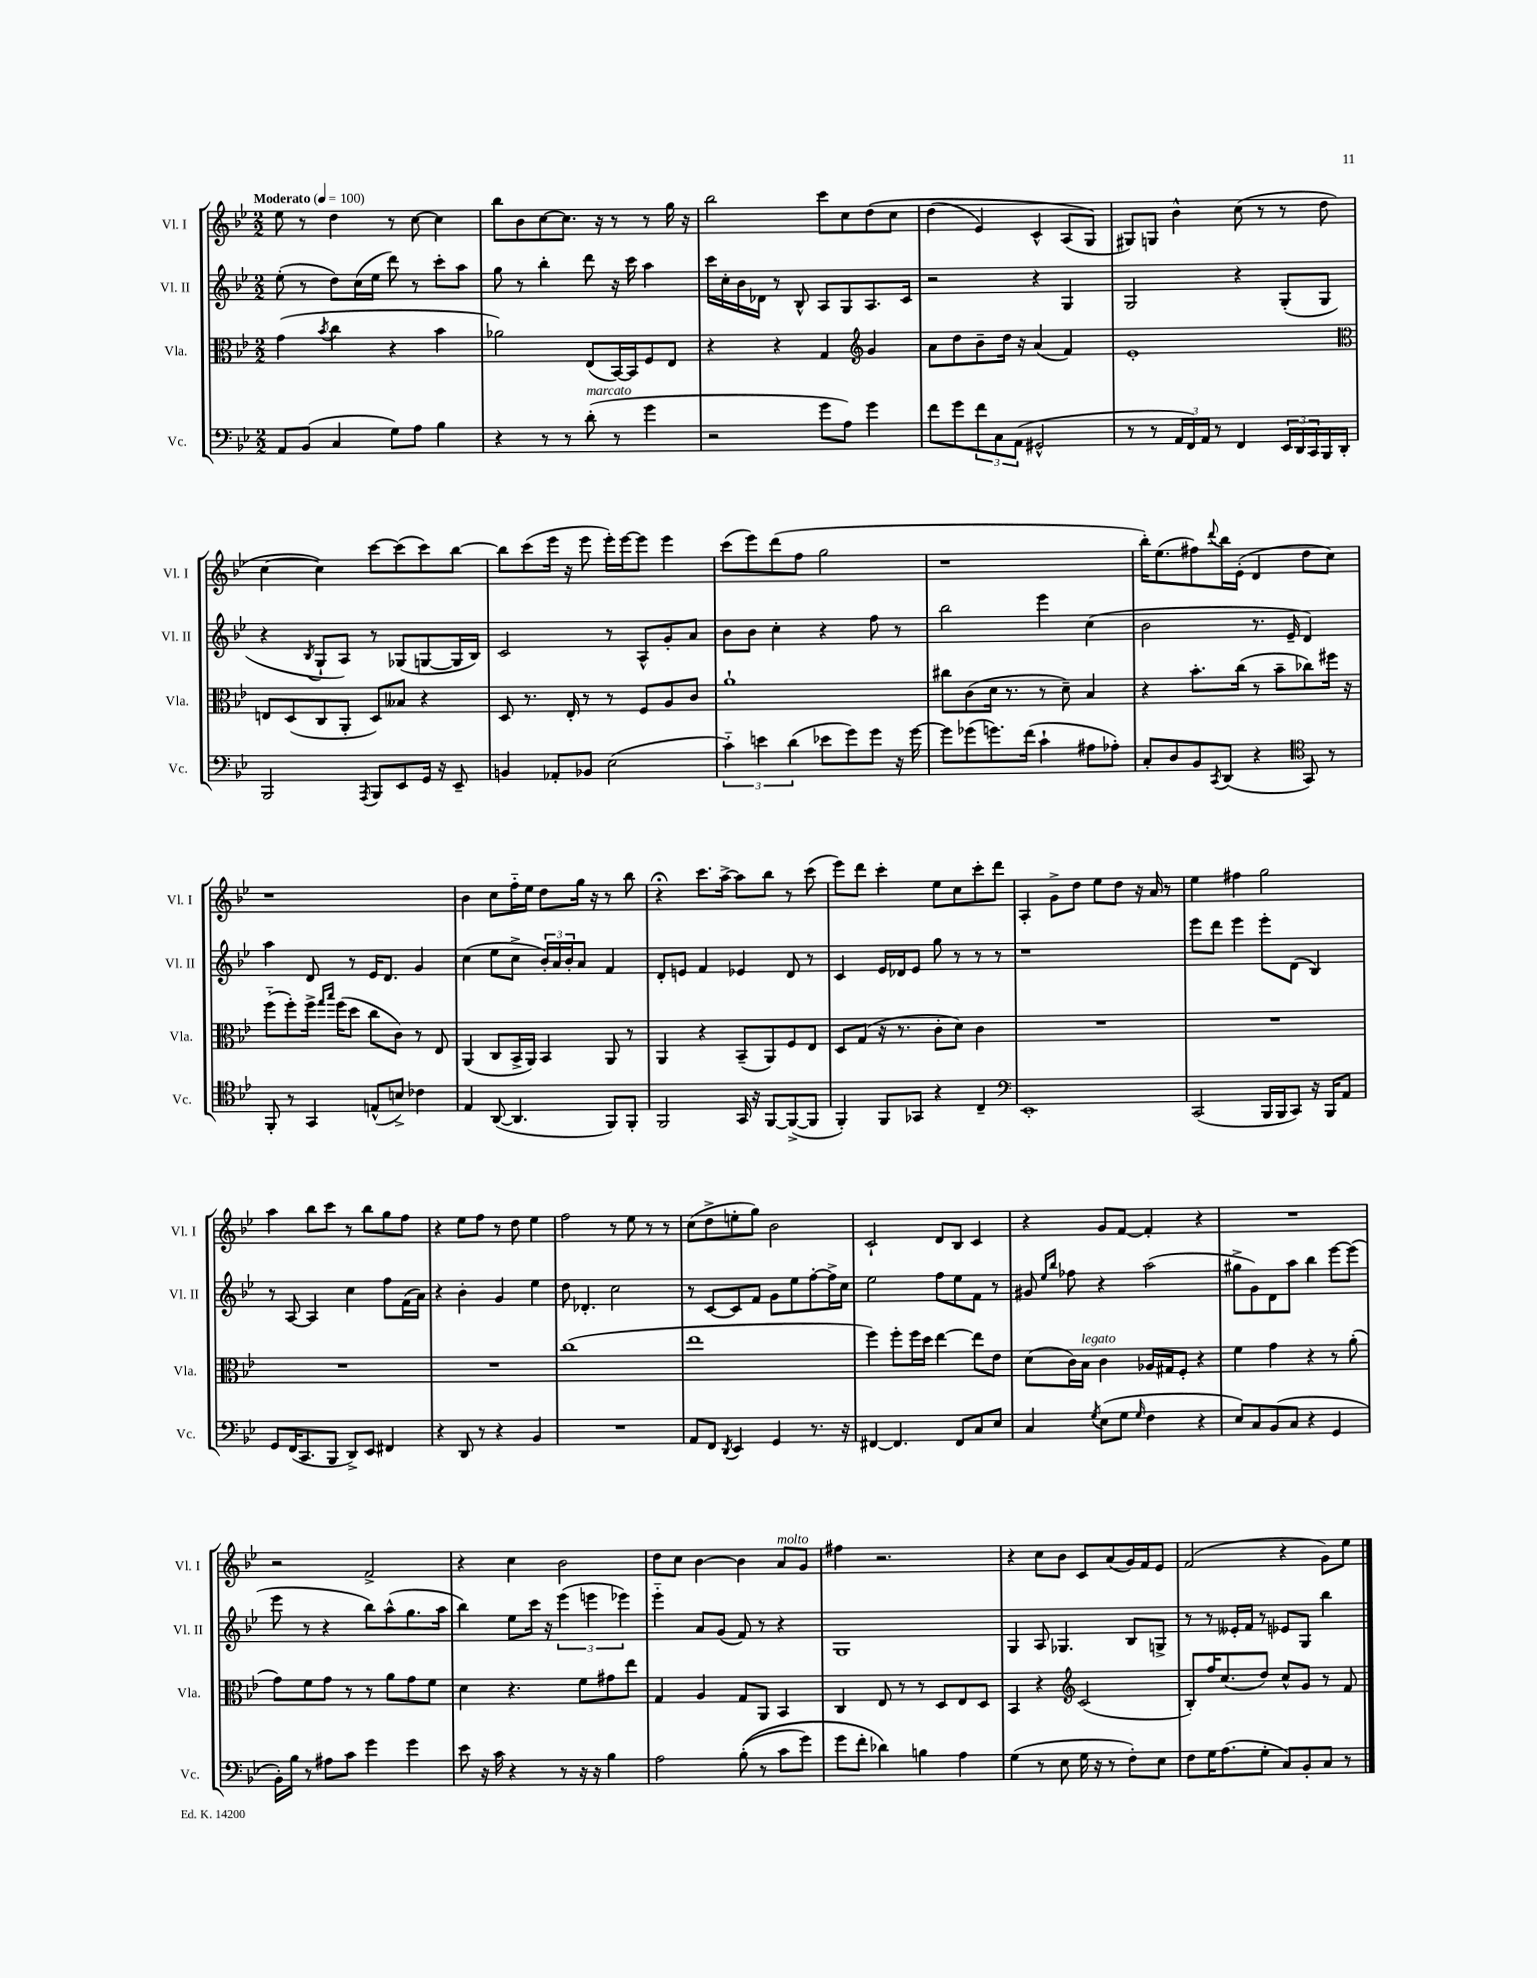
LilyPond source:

<<
\new StaffGroup <<
\new Staff = "s0" \with { instrumentName = "Vl. I" shortInstrumentName = "Vl. I" } {
    \clef treble \key bes \major \numericTimeSignature \time 2/2 \tempo "Moderato" 4 = 100
    ees''8 r8 d''4 r8 c''8~ c''4 |
    bes''8 bes'8 c''8~ c''8. r16 r8 r8 g''16 r16 |
    bes''2 c'''8 c''8 d''8\( c''8 |
    d''4( ees'4) c'4-^ a8( g8\) |
    gis8) g8 bes'4-^ c''8( r8 r8 d''8 |
    c''4~ c''4) c'''8~ c'''8( c'''8) bes''8~ |
    bes''8 c'''8( ees'''16 r16 ees'''8 ees'''16-.) ees'''16~ ees'''8 ees'''4 |
    c'''8( ees'''8) d'''8( f''8 g''2 |
    r1 |
    bes''16-.) ees''8.( fis''8) \appoggiatura { d'''8 } bes''16 ees'16-.( d'4 d''8 c''8) |
    r1 |
    bes'4 c''8 f''16-_ ees''16 d''8 g''16 r16 r8 bes''8 |
    r4\fermata c'''8. a''16~-> a''8 bes''8 r8 c'''8( |
    ees'''8) d'''8 c'''4-. ees''8 c''8 c'''8-. d'''8 |
    a4-. g'8-> d''8 ees''8 d''8 r16 a'16 r8 |
    ees''4 fis''4 g''2 |
    a''4 bes''8 c'''8 r8 bes''8 g''8 f''8 |
    r4 ees''8 f''8 r8 d''8 ees''4 |
    f''2 r8 ees''8 r8 r8 |
    c''8( d''8-> e''8-. g''8) bes'2 |
    c'2-! d'8 bes8 c'4 |
    r4 g'8 f'8~ f'4-. r4 |
    R1 |
    r2 f'2-> |
    r4 c''4 bes'2 |
    d''8 c''8 bes'4~ bes'4 a'8^\markup { \italic "molto" } g'8 |
    fis''4 r2. |
    r4 c''8 bes'8 c'8 a'8( g'16) f'16 ees'8 |
    f'2( r4 g'8) ees''8 \bar "|." |
}
\new Staff = "s1" \with { instrumentName = "Vl. II" shortInstrumentName = "Vl. II" } {
    \clef treble \key bes \major \numericTimeSignature \time 2/2
    ees''8-.( r8 d''8) c''16( ees''16 d'''8) r8 c'''8-. a''8 |
    g''8 r8 bes''4-. d'''8 r16 c'''16 a''4 |
    c'''16 c''16-. bes'16 des'16 r8 bes8-^ a8 g8 a8. c'16 |
    r2 r4 g4 |
    g2 r4 g8-.( g8 |
    r4 \acciaccatura { bes8 } g8-! a8) r8 ges8( g8~ g16 bes16) |
    c'2 r8 a8-^ g'8-. a'8 |
    bes'8 bes'8 c''4-. r4 f''8 r8 |
    bes''2 ees'''4 c''4( |
    bes'2 r8. ees'16-- d'4) |
    a''4 d'8 r8 ees'16 d'8. g'4 |
    c''4( ees''8 c''8-> \tuplet 3/2 { bes'16-.) a'16 bes'16-. } a'8 f'4 |
    d'8-. e'8 f'4 ees'4 d'8 r8 |
    c'4 ees'16 des'16 ees'8 g''8 r8 r8 r8 |
    r1 |
    ees'''8 d'''8 ees'''4 ees'''8-. d'8( bes4) |
    r8 a8~ a4 c''4 f''8 f'16( a'16) |
    r4 bes'4-. g'4 ees''4 |
    d''8 des'4.-. c''2 |
    r8 c'8~ c'8 f'8 g'8 ees''8 f''8~-. f''16-> c''16 |
    ees''2 f''8 ees''8 f'8 r8 |
    gis'8 \grace { ees''16 bes''16 } fes''8 r4 a''2( |
    gis''8-> g'8) d'8 a''8 bes''4 ees'''8~ ees'''8( |
    ees'''8 r8 r4 bes''8) a''8-^( g''8. a''16 |
    bes''4) ees''8 c'''16 r16 \tuplet 3/2 { ees'''4( e'''4 ees'''4) } |
    ees'''4-_ a'8 g'8( f'8) r8 r4 |
    g1 |
    g4 a8 ges4. bes8 g8-> |
    r8 r8 eeses'16-. f'16 r8 ees'8 g8 bes''4 \bar "|." |
}
\new Staff = "s2" \with { instrumentName = "Vla." shortInstrumentName = "Vla." } {
    \clef alto \key bes \major \numericTimeSignature \time 2/2
    g'4( \acciaccatura { bes'8 } c''4 r4 bes'4 |
    aes'2) ees8( bes,16~) bes,16 f8 ees8 |
    r4 r4 g4 \clef treble g'4 |
    a'8 d''8 bes'8-- d''16 r16 a'4( f'4) |
    ees'1-. |
    \clef alto e8 d8( c8 a,8-. d8) beses8 r4 |
    d8 r8. ees16-. r8 r8 f8 a8 c'8 |
    a'1-! |
    cis''8 c'8( d'16 r8. r8 d'8--) bes4 |
    r4 bes'8.-. c''16( r8 bes'8-- ces''8) fis''16 r16 |
    f''8-_( f''8-.) f''16-> \grace { g''16 bes''16 } f''16( d''8 c''8 c'8) r8 ees8 |
    a,4( c8 bes,16-> a,16) bes,4 a,8 r8 |
    a,4 r4 bes,8--( a,8) f8 ees8 |
    d8 g8( r16 r8. c'8-. d'8) c'4 |
    R1 |
    R1 |
    R1 |
    R1 |
    c''1( |
    ees''1 |
    f''4) f''8-. f''16 d''16 ees''4~ ees''8 ees'8 |
    d'8( c'16) bes16^\markup { \italic "legato" } c'4 aes16 gis16 f8-. r4 |
    f'4 g'4 r4 r8 a'8-.( |
    g'8) f'8 g'8 r8 r8 a'8 g'8 f'8 |
    d'4 r4. f'8 gis'8 ees''8 |
    g4 a4 g8 a,8 bes,4 |
    c4 ees8 r8 r8 d8 ees8 d8 |
    bes,4 r4 \clef treble c'2( |
    bes8-.) f''16 c''8.( d''8) c''8-^ g'8 r8 f'8 \bar "|." |
}
\new Staff = "s3" \with { instrumentName = "Vc." shortInstrumentName = "Vc." } {
    \clef bass \key bes \major \numericTimeSignature \time 2/2
    a,8 bes,8( c4 g8) a8 bes4 |
    r4 r8 r8 d'8-.^\markup { \italic "marcato" }( r8 g'4 |
    r2 g'8 a8) g'4 |
    f'8 g'8 \tuplet 3/2 { f'8 c8 a,8( } gis,2-^ |
    r8 r8 \tuplet 3/2 { a,16 f,16) a,16 } r8 f,4 \tuplet 3/2 { ees,16 d,16 c,16 } bes,,16 d,16-. |
    bes,,2 \acciaccatura { a,,8 } bes,,8 ees,8 g,16 r16 ees,8-- |
    b,4 aes,8-. bes,8 ees2( |
    \tuplet 3/2 { c'4-_) e'4 d'4( } ees'8 g'8) g'8 r16 g'16~ |
    g'8 ges'8( g'8.) f'16( c'4-! ais8 aes8-.) |
    c8-. d8 bes,8 \acciaccatura { c,8 } d,8( r4 \clef tenor g,8) r8 |
    f,8-. r8 g,4 e8-^( b8->) ces'4 |
    ees4 a,8~( a,4. f,8) f,8-. |
    f,2 g,16 r16 f,8~ f,8~->( f,8 |
    f,4-.) f,8 ges,8 r4 c4-- |
    \clef bass ees,1-. |
    c,2( bes,,16 bes,,16 c,8) r16 bes,,16 a,8 |
    g,8 f,16( c,8. bes,,8 d,8->) ees,8 fis,4 |
    r4 d,8 r8 r4 bes,4 |
    R1 |
    a,8 f,8 \acciaccatura { d,8 } ees,4 g,4 r8. r16 |
    fis,4~ fis,4. fis,8 c8 ees8 |
    c4 \acciaccatura { g8 } ees8( g8 \grace { g16 } f4 r4 |
    ees8) c8 bes,8( c8 r4 g,4 |
    bes,16-.) bes16 r8 ais8 c'8 g'4 g'4 |
    ees'8 r16 c'16 r4 r8 r16 r16 bes4 |
    a2 bes8-.(\( r8 c'8 g'8) |
    g'8 f'8-. des'4\) b4 a4 |
    g4( r8 ees8 g16 r16 r8 f8-.) ees8 |
    f8 g16 a8.( g8-. c8) bes,8-. c8 r8 \bar "|." |
}
>>
>>
\layout { \context { \Score \remove "Bar_number_engraver" } }
